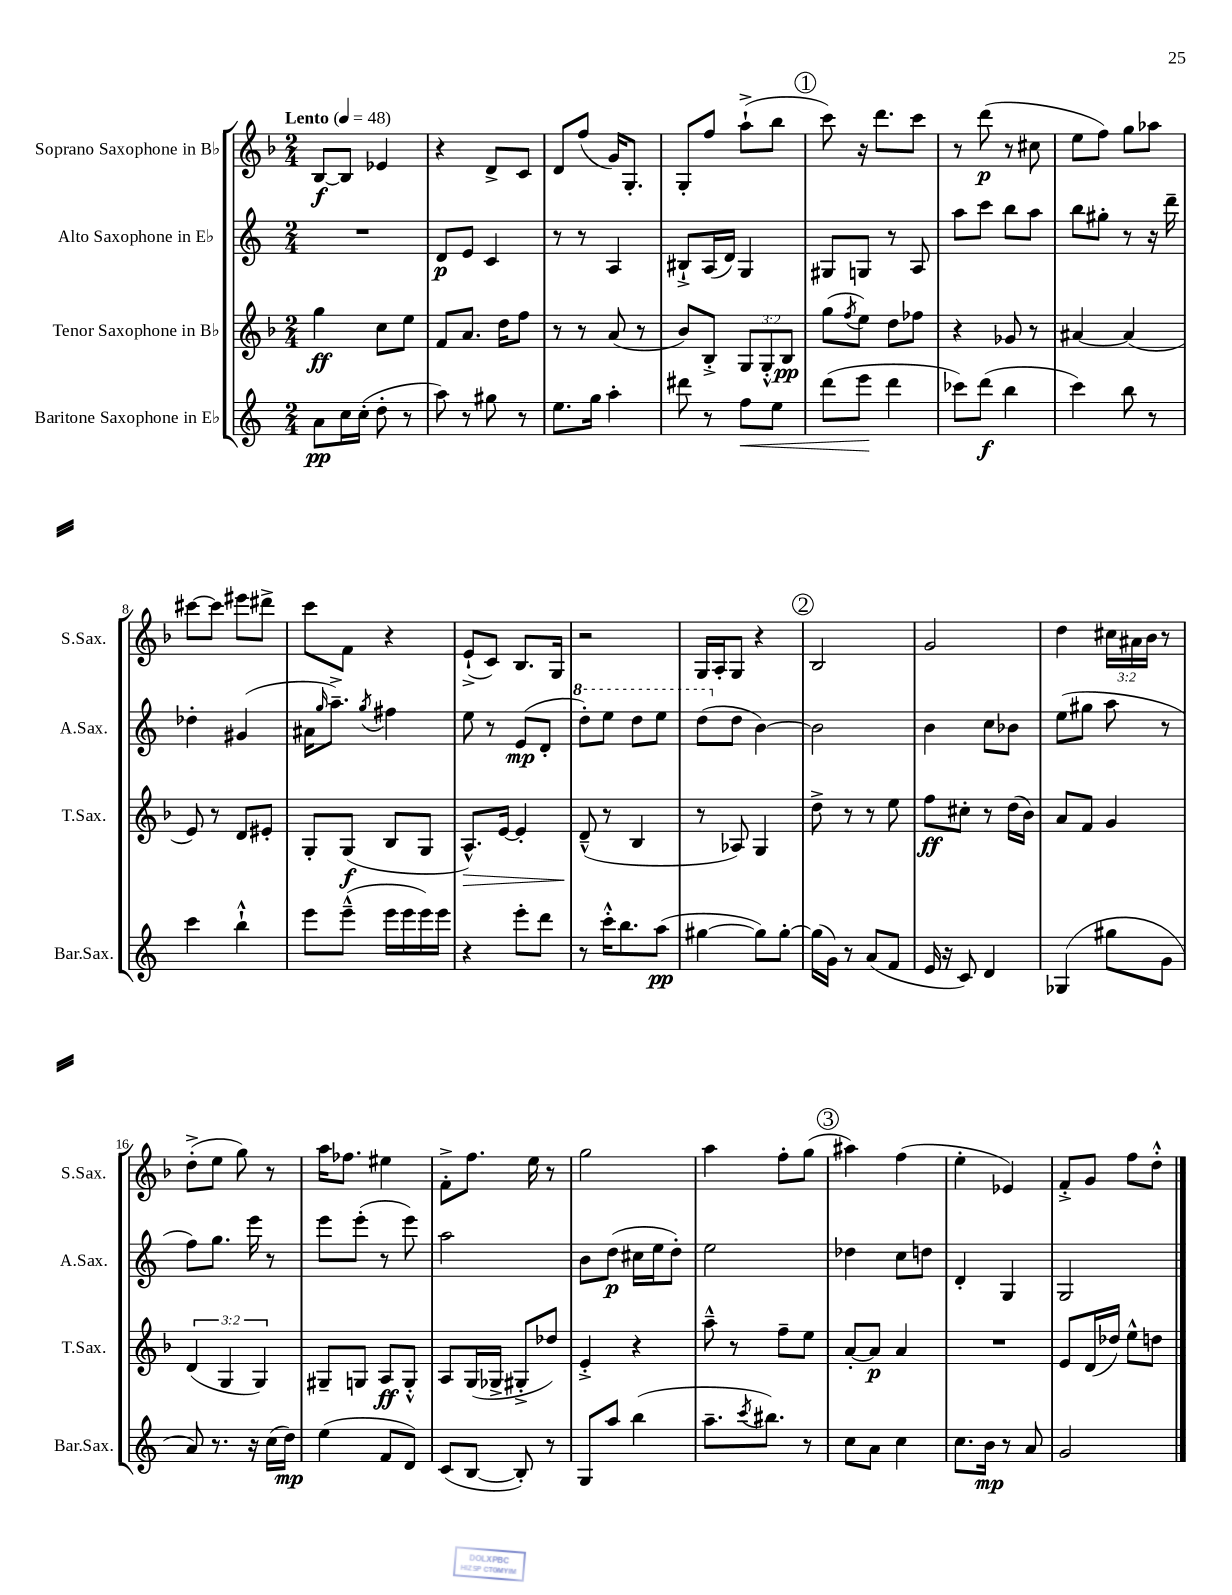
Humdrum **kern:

**kern	**dynam	**kern	**dynam	**kern	**dynam	**kern	**dynam
*part4	*part4	*part3	*part3	*part2	*part2	*part1	*part1
*staff4	*staff4	*staff3	*staff3	*staff2	*staff2	*staff1	*staff1
*I"Baritone Saxophone in E♭	*	*I"Tenor Saxophone in B♭	*	*I"Alto Saxophone in E♭	*	*I"Soprano Saxophone in B♭	*
*I'Bar.Sax.	*	*I'T.Sax.	*	*I'A.Sax.	*	*I'S.Sax.	*
*clefG2	*	*clefG2	*	*clefG2	*	*clefG2	*
*k[]	*	*k[b-]	*	*k[]	*	*k[b-]	*
*M2/4	*	*M2/4	*	*M2/4	*	*M2/4	*
*MM48	*	*MM48	*	*MM48	*	*MM48	*
=1	=1	=1	=1	=1	=1	=1	=1
!	!	!	!	!	!	!LO:TX:a:B:t=Lento	!
8a\L	pp	4gg\	ff	2r	.	[8B-/L	f
16cc\L	.	.	.	.	.	8B-/J]	.
(16cc'\JJ	.	.	.	.	.	.	.
8dd'\	.	8cc\L	.	.	.	4e-X/	.
8r	.	8ee\J	.	.	.	.	.
=2	=2	=2	=2	=2	=2	=2	=2
8aa\)	.	8f/L	.	8d/L	p	4r	.
8r	.	8.a/J	.	8e/J	.	.	.
8gg#X\	.	.	.	4c/	.	8d^/L	.
.	.	16dd\KL	.	.	.	.	.
8r	.	8ff\J	.	.	.	8c/J	.
=3	=3	=3	=3	=3	=3	=3	=3
8.ee\L	.	8r	.	8r	.	8d/L	.
.	.	8r	.	8r	.	(8ff/J	.
16gg\Jk	.	.	.	.	.	.	.
4aa'\	.	(8a/	.	4A/	.	16g/KL)	.
.	.	.	.	.	.	8.G'/J	.
.	.	8r	.	.	.	.	.
=4	=4	=4	=4	=4	=4	=4	=4
8ddd#X\	.	8b-/L)	.	8B#X`^/L	.	8G'/L	.
8r	.	8B-'^/J	.	(16A/L	.	8ff/J	.
.	.	.	.	16d/JJ)	.	.	.
!	!LO:HP:b	!	!	!	!	!	!
8ff\L	<	12G/L	.	4G/	.	(8aa`^\L	.
.	.	12G'^^/	.	.	.	.	.
8ee\J	.	.	.	.	.	8bb-\J	.
.	.	12B-/J	pp	.	.	.	.
!!LO:REH:place=s1:t=1
=5	=5	=5	=5	=5	=5	=5	=5
(8ddd\L	.	(8gg\L	.	8G#X/L	.	8ccc\)	.
.	.	8qff/	.	.	.	.	.
8eee\J	.	8ee\J)	.	8Gn/J	.	16r	.
.	.	.	.	.	.	8.ddd\L	.
4ddd\	[	8dd\L	.	8r	.	.	.
.	.	8ff-X\J	.	8A/	.	8ccc\J	.
=6	=6	=6	=6	=6	=6	=6	=6
8ccc-X\L)	.	4r	.	8aa\L	.	8r	.
(8ddd\J	f	.	.	8ccc\J	.	(8ddd\	p
4bb\	.	8g-X/	.	8bb\L	.	8r	.
.	.	8r	.	8aa\J	.	8cc#X\	.
=7	=7	=7	=7	=7	=7	=7	=7
4ccc\)	.	[4a#X/	.	8bb\L	.	8ee\L	.
.	.	.	.	8gg#X'\J	.	8ff\J)	.
8bb\	.	(4a#/]	.	8r	.	8gg\L	.
8r	.	.	.	16r	.	8aa-X\J	.
.	.	.	.	16ddd~\	.	.	.
!!LO:LB:g=z
=8	=8	=8	=8	=8	=8	=8	=8
4ccc\	.	8e/)	.	4dd-X'\	.	[8ccc#X\L	.
.	.	8r	.	.	.	8ccc#\J]	.
4bb`^^\	.	8d/L	.	(4g#X/	.	8eee#X\L	.
.	.	8e#X'/J	.	.	.	8ddd#X^\J	.
=9	=9	=9	=9	=9	=9	=9	=9
8eee\L	.	8G'/L	.	16a#X\KL	.	8ccc\L	.
.	.	.	.	16qqgg/	.	.	.
.	.	.	.	8.aa~^\J)	.	.	.
(8eee~^^\J	.	(8G/J	f	.	.	8f\J	.
.	.	.	.	8qgg/	.	.	.
16eee\LL	.	8B-/L	.	4ff#X\	.	4r	.
16eee\	.	.	.	.	.	.	.
16eee\)	.	8G/J	.	.	.	.	.
16eee\JJ	.	.	.	.	.	.	.
=10	=10	=10	=10	=10	=10	=10	=10
!	!	!	!LO:HP:b	!	!	!	!
4r	.	8.A^^/L)	>	8ee\	.	(8e`^/L	.
.	.	.	.	8r	.	8c/J)	.
.	.	[16e/Jk	.	.	.	.	.
8eee'\L	.	4e'/]	.	(8e/L	mp	8.B-/L	.
8ddd\J	.	.	.	8d'/J	.	.	.
.	.	.	.	.	.	16G/Jk	.
=11	=11	=11	=11	=11	=11	=11	=11
*	*	*	*	*8va	*	*	*
8r	.	(8d~^^/	.	8ddd'\L)	.	2r	.
16ccc'^^\KL	.	8r	]	8eee\J	.	.	.
8.bb\	.	.	.	.	.	.	.
.	.	4B-/	.	8ddd\L	.	.	.
(8aa\J	pp	.	.	8eee\J	.	.	.
=12	=12	=12	=12	=12	=12	=12	=12
[4gg#X\	.	8r	.	(8ddd\L	.	16G/LL	.
.	.	.	.	.	.	16A'/J	.
*	*	*	*	*X8va	*	*	*
.	.	8A-X/)	.	8dd\J	.	8G/J	.
8gg#\L])	.	4G/	.	[4b\)	.	4r	.
[8gg#'\J	.	.	.	.	.	.	.
!!LO:REH:place=s1:t=2
=13	=13	=13	=13	=13	=13	=13	=13
(16gg#\LL]	.	8dd^\	.	2b\]	.	2B-/	.
16g\JJ)	.	.	.	.	.	.	.
8r	.	8r	.	.	.	.	.
(8a/L	.	8r	.	.	.	.	.
8f/J	.	8ee\	.	.	.	.	.
=14	=14	=14	=14	=14	=14	=14	=14
16e/	.	8ff\L	ff	4b\	.	2g/	.
16r	.	.	.	.	.	.	.
8c/)	.	8cc#X'\J	.	.	.	.	.
4d/	.	8r	.	8cc\L	.	.	.
.	.	(16dd\LL	.	8b-X\J	.	.	.
.	.	16b-\JJ)	.	.	.	.	.
=15	=15	=15	=15	=15	=15	=15	=15
(4G-X/	.	8a/L	.	(8ee\L	.	4dd\	.
.	.	8f/J	.	8gg#X\J	.	.	.
8gg#X\L	.	4g/	.	8aa\	.	24cc#X\LL	.
.	.	.	.	.	.	24a#X\	.
.	.	.	.	.	.	24b-\JJ	.
8g\J	.	.	.	8r	.	8r	.
!!LO:LB:g=z
=16	=16	=16	=16	=16	=16	=16	=16
8a/)	.	(6d/	.	8ff\L)	.	(8dd'^\L	.
8.r	.	.	.	8.gg\J	.	8ee\J	.
.	.	6G/	.	.	.	.	.
.	.	.	.	.	.	8gg\)	.
16r	.	.	.	16eee\	.	.	.
.	.	6G/)	.	.	.	.	.
(16cc\LL	.	.	.	8r	.	8r	.
16dd\JJ)	mp	.	.	.	.	.	.
=17	=17	=17	=17	=17	=17	=17	=17
(4ee\	.	8G#X~/L	.	8eee\L	.	16aa\KL	.
.	.	.	.	.	.	8.ff-X\J	.
.	.	8Gn/J	.	(8eee'\J	.	.	.
8f/L	.	8A/L	ff	8r	.	4ee#X\	.
8d/J)	.	8G'^^/J	.	8eee\)	.	.	.
=18	=18	=18	=18	=18	=18	=18	=18
(8c/L	.	8A/L	.	2aa\	.	8f'^\L	.
[8B/J	.	(16G/L	.	.	.	8.ff\J	.
.	.	16G-X^/JJ	.	.	.	.	.
8B'/])	.	8G#X'^/L	.	.	.	.	.
.	.	.	.	.	.	16ee\	.
8r	.	8dd-X/J)	.	.	.	8r	.
=19	=19	=19	=19	=19	=19	=19	=19
8G/L	.	4e'^/	.	8b\L	.	2gg\	.
8aa/J	.	.	.	(8dd\J	p	.	.
(4bb\	.	4r	.	16cc#X\LL	.	.	.
.	.	.	.	16ee\J	.	.	.
.	.	.	.	8dd'\J)	.	.	.
=20	=20	=20	=20	=20	=20	=20	=20
8.aa~\L	.	8aa~^^\	.	2ee\	.	4aa\	.
.	.	8r	.	.	.	.	.
8qccc/	.	.	.	.	.	.	.
8.bb#X\J)	.	.	.	.	.	.	.
.	.	8ff~\L	.	.	.	8ff'\L	.
8r	.	8ee\J	.	.	.	(8gg\J	.
!!LO:REH:place=s1:t=3
=21	=21	=21	=21	=21	=21	=21	=21
8cc\L	.	[8a'/L	.	4dd-X\	.	4aa#X\)	.
8a\J	.	8a/J]	p	.	.	.	.
4cc\	.	4a/	.	8cc\L	.	(4ff\	.
.	.	.	.	8ddn\J	.	.	.
=22	=22	=22	=22	=22	=22	=22	=22
8.cc\L	.	2r	.	4d'/	.	4ee'\	.
16b\Jk	mp	.	.	.	.	.	.
8r	.	.	.	4G/	.	4e-X/)	.
8a/	.	.	.	.	.	.	.
=23	=23	=23	=23	=23	=23	=23	=23
2g/	.	8e/L	.	2G/	.	8f'^/L	.
.	.	(16d/L	.	.	.	8g/J	.
.	.	16dd-X/JJ)	.	.	.	.	.
.	.	8ee^^\L	.	.	.	8ff\L	.
.	.	8ddn\J	.	.	.	8dd'^^\J	.
==	==	==	==	==	==	==	==
*-	*-	*-	*-	*-	*-	*-	*-
